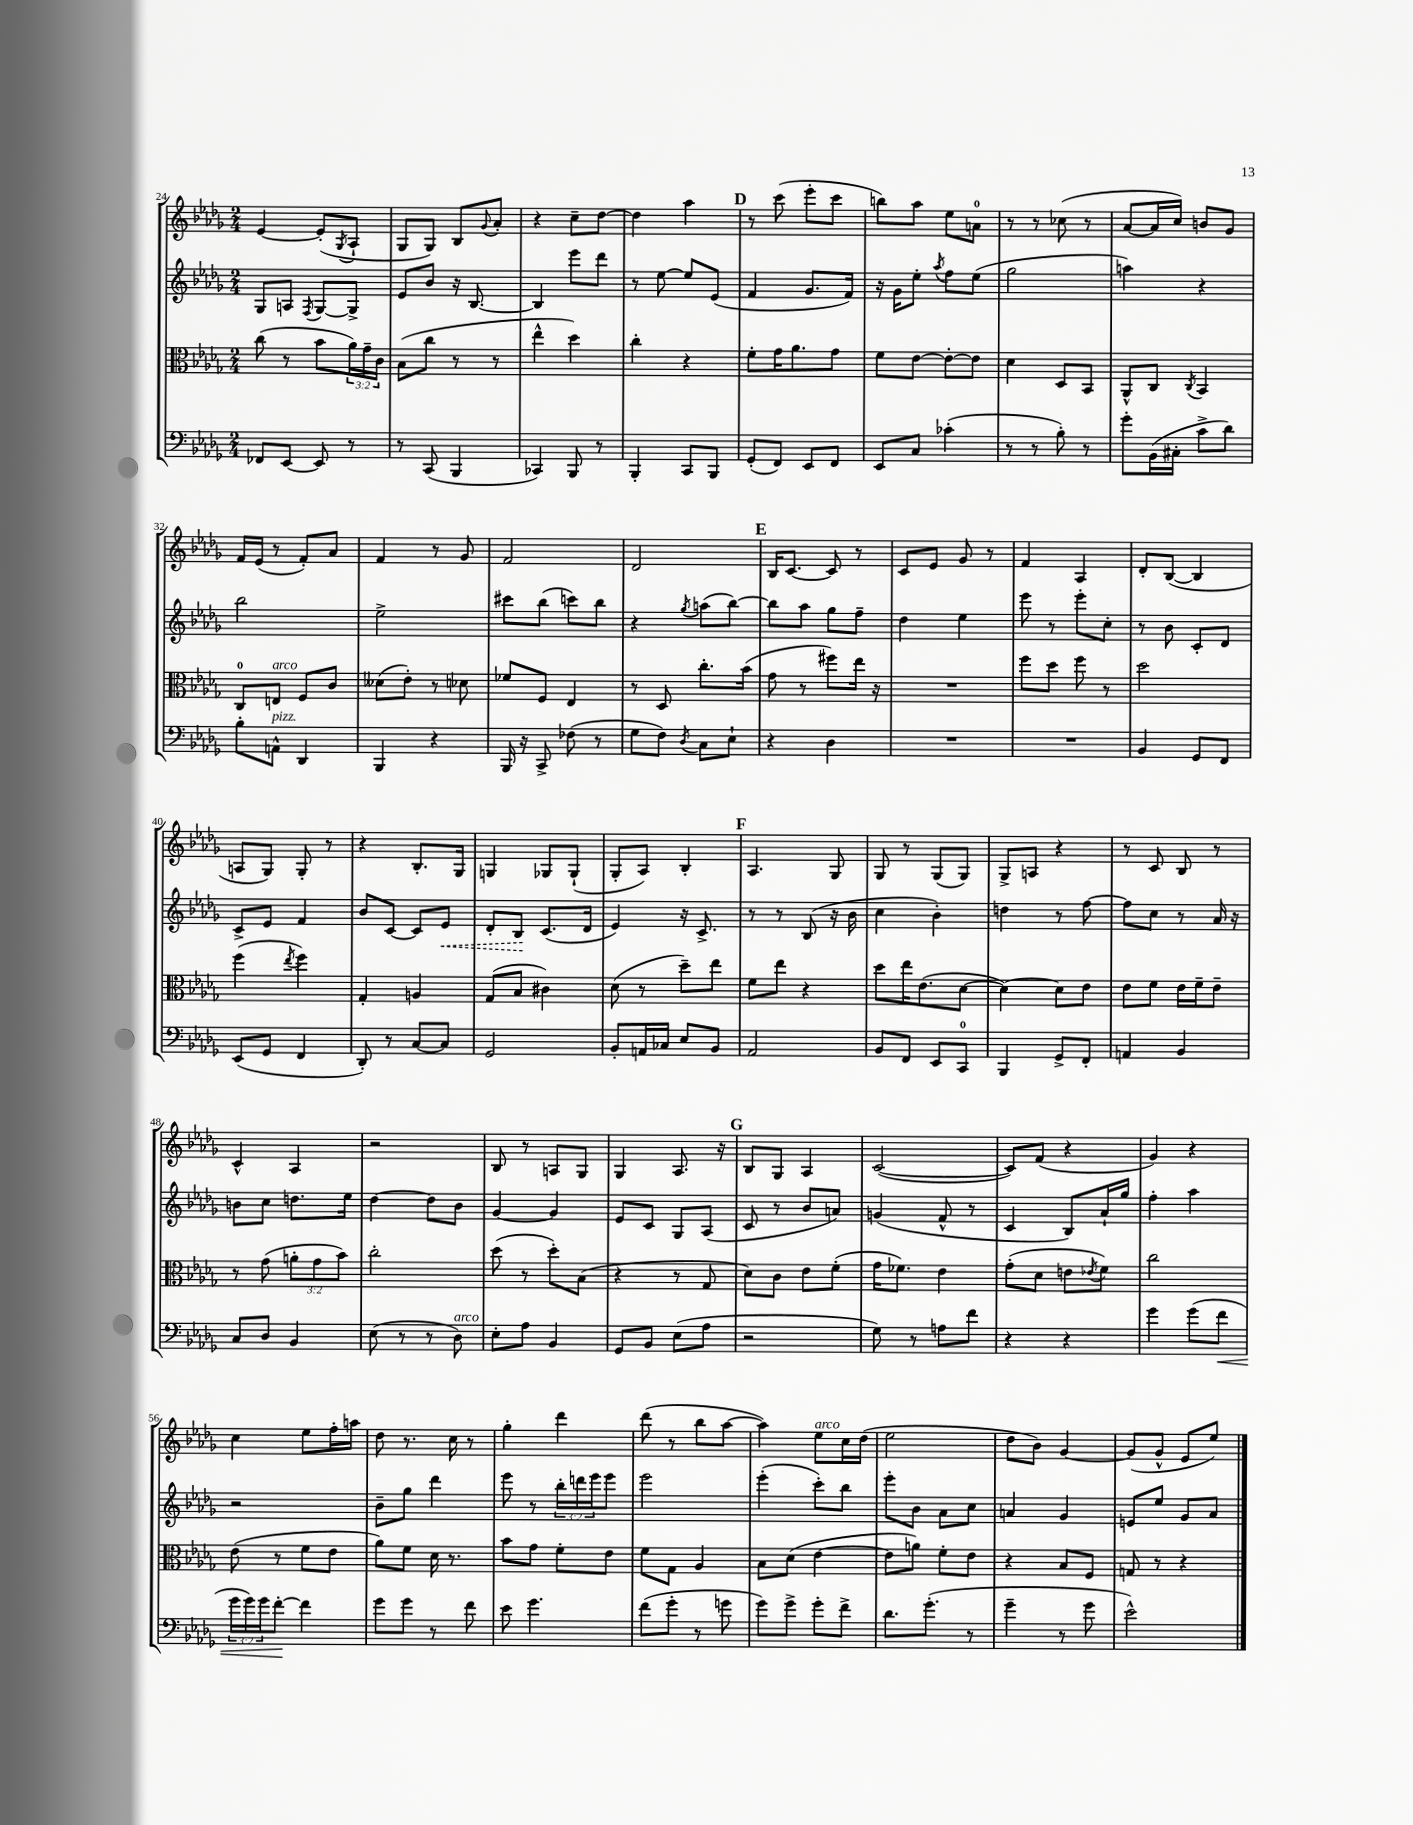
<<
\new StaffGroup <<
\new Staff = "s0" {
    \clef treble \key des \major \numericTimeSignature \time 2/4
    ees'4~ ees'8-.( \acciaccatura { ges8 } aes8-! |
    ges8 ges8) bes8 \appoggiatura { ges'8 } aes'8-. |
    r4 c''8-- des''8~ |
    des''4 aes''4 |
    \mark \markup { \bold "D" } r8 c'''8( ees'''8-. c'''8 |
    b''8) aes''8 ees''8 a'8-0 |
    r8 r8 ces''8( r8 |
    aes'8~ aes'16 c''16) b'8 ges'8 |
    f'16 ees'16( r8 f'8-.) aes'8 |
    f'4 r8 ges'8 |
    f'2 |
    des'2 |
    \mark \markup { \bold "E" } bes16 c'8.~ c'8 r8 |
    c'8 ees'8 ges'8 r8 |
    f'4 aes4 |
    des'8-. bes8~( bes4 |
    a8 ges8) ges8-. r8 |
    r4 bes8.-. ges16 |
    g4 ges8 ges8-!( |
    ges8-. aes8) bes4-. |
    \mark \markup { \bold "F" } aes4. ges8 |
    ges8 r8 ges8( ges8) |
    ges8-> a8 r4 |
    r8 c'8 bes8 r8 |
    c'4-^ aes4 |
    r2 |
    bes8 r8 a8 ges8 |
    ges4 aes8. r16 |
    \mark \markup { \bold "G" } bes8 ges8 aes4 |
    c'2~( |
    c'8) f'8( r4 |
    ges'4) r4 |
    c''4 ees''8 f''16-. a''16 |
    des''8 r8. c''16 r8 |
    ges''4-. des'''4 |
    des'''8( r8 bes''8 aes''8~ |
    aes''4) ees''8^\markup { \italic "arco" } c''16 des''16( |
    ees''2 |
    des''8 bes'8) ges'4~ |
    ges'8( ges'8-^ ees'8 ees''8) \bar "|." |
}
\new Staff = "s1" {
    \clef treble \key des \major \numericTimeSignature \time 2/4 \override Staff.TupletNumber.text = #tuplet-number::calc-fraction-text
    ges8 a8 \acciaccatura { f8 } ges8~ ges8-> |
    ees'8 bes'8 r16 bes8.~ |
    bes4 ees'''8 des'''8 |
    r8 ees''8~ ees''8 ees'8( |
    \mark \markup { \bold "D" } f'4 ges'8. f'16) |
    r16 ges'16 ees''8-. \acciaccatura { aes''8 } f''8 ees''8( |
    ges''2 |
    a''4) r4 |
    bes''2 |
    ees''2-> |
    cis'''8 bes''8( c'''8) bes''8 |
    r4 \acciaccatura { ges''8 } a''8( bes''8~) |
    \mark \markup { \bold "E" } bes''8 aes''8 ges''8 f''8-- |
    des''4 ees''4 |
    ees'''8 r8 ees'''8-. c''8-. |
    r8 bes'8 c'8-. des'8 |
    c'8-> ees'8 f'4 |
    bes'8 c'8~ c'8 \once \override Hairpin.style = #'dashed-line ees'8\< |
    des'8-. bes8\! c'8.( des'16 |
    ees'4) r16 c'8.-> |
    \mark \markup { \bold "F" } r8 r8 bes8( r16 bes'16 |
    c''4 bes'4-.) |
    d''4 r8 f''8~ |
    f''8 c''8 r8 aes'16 r16 |
    b'8 c''8 d''8. ees''16 |
    des''4~ des''8 bes'8 |
    ges'4~ ges'4 |
    ees'8 c'8 ges8 aes8( |
    \mark \markup { \bold "G" } c'8 r8 bes'8 a'8) |
    g'4( f'8-^ r8 |
    c'4 bes8) aes'16-! ges''16 |
    f''4-. aes''4 |
    r2 |
    bes'8-- ges''8 des'''4 |
    ees'''8 r8 \tuplet 3/2 { bes''16-. d'''16 ees'''16 } ees'''8 |
    ees'''2 |
    ees'''4-.( c'''8-.) bes''8 |
    ees'''8-. bes'8 aes'8 c''8 |
    a'4 ges'4 |
    e'8 ees''8 ges'8 aes'8 \bar "|." |
}
\new Staff = "s2" {
    \clef alto \key des \major \numericTimeSignature \time 2/4 \override Staff.TupletNumber.text = #tuplet-number::calc-fraction-text
    c''8( r8 bes'8 \tuplet 3/2 { aes'16) ges'16-- c'16 } |
    bes8( c''8 r8 r8 |
    ees''4-^ des''4) |
    c''4-. r4 |
    \mark \markup { \bold "D" } f'8-. ges'16 aes'8. ges'8 |
    f'8 ees'8~ ees'8~-. ees'8 |
    des'4 des8 bes,8 |
    aes,8-^ c8 \acciaccatura { c8 } bes,4 |
    c8-0 e8^\markup { \italic "arco" } f8 c'8 |
    deses'8( ees'8-.) r8 des'8 |
    fes'8 f8 ees4 |
    r8 des8 c''8.-. bes'16( |
    \mark \markup { \bold "E" } ges'8 r8 fis''8) ees''16 r16 |
    R2 |
    f''8 des''8 f''8 r8 |
    des''2 |
    f''4( \acciaccatura { ees''8 } f''4) |
    ges4-. a4 |
    ges8( bes8 cis'4) |
    des'8( r8 des''8--) ees''8 |
    \mark \markup { \bold "F" } f'8 ees''8 r4 |
    des''8 ees''16 ees'8.( des'8~ |
    des'4~) des'8 ees'8 |
    ees'8 f'8 ees'16 f'16-- ees'8-- |
    r8 ges'8( \tuplet 3/2 { a'8-. ges'8 bes'8) } |
    c''2-. |
    des''8( r8 des''8-.) bes8( |
    r4 r8 ges8 |
    \mark \markup { \bold "G" } des'8) c'8 ees'8 f'8-.( |
    ges'16 fes'8.) ees'4 |
    ges'8-.( des'8 e'8 \acciaccatura { ees'8 } f'8) |
    c''2 |
    ees'8( r8 f'8 ees'8 |
    aes'8) f'8 des'16 r8. |
    bes'8 ges'8 f'8-. ees'8 |
    f'8 ges8 aes4 |
    bes8 des'8( ees'4~ |
    ees'8 a'8) f'8-. ees'8 |
    r4 bes8 f8 |
    g8 r8 r4 \bar "|." |
}
\new Staff = "s3" {
    \clef bass \key des \major \numericTimeSignature \time 2/4 \override Staff.TupletNumber.text = #tuplet-number::calc-fraction-text
    fes,8 ees,8~ ees,8 r8 |
    r8 c,8( bes,,4 |
    ces,4) bes,,8 r8 |
    bes,,4-. c,8 bes,,8 |
    \mark \markup { \bold "D" } ges,8-.( f,8) ees,8 f,8 |
    ees,8 c8 ces'4-.( |
    r8 r8 bes8-.) r8 |
    ges'8-. bes,16( cis16-. c'8-> des'8) |
    bes8-. a,8-^^\markup { \italic "pizz." } des,4 |
    bes,,4 r4 |
    bes,,16 r16 c,8-> fes8( r8 |
    ges8 f8) \acciaccatura { des8 } c8 ees8-! |
    \mark \markup { \bold "E" } r4 des4 |
    R2 |
    R2 |
    bes,4 ges,8 f,8 |
    ees,8( ges,8 f,4 |
    des,8-.) r8 c8~ c8 |
    ges,2 |
    bes,8-. a,16 ces16 ees8 bes,8 |
    \mark \markup { \bold "F" } aes,2 |
    bes,8 f,8 ees,8 c,8-0 |
    bes,,4 ges,8-> f,8-. |
    a,4 bes,4 |
    c8 des8 bes,4 |
    ees8( r8 r8 des8^\markup { \italic "arco" }) |
    ees8-. aes8 bes,4 |
    ges,8 bes,8 ees8( aes8 |
    \mark \markup { \bold "G" } r2 |
    ges8) r8 a8 f'8 |
    r4 r4 |
    ges'4 ges'8( f'8\< |
    \tuplet 3/2 { ges'16 ges'16) ges'16 } f'8~-.\! f'4 |
    ges'8 ges'8 r8 f'8 |
    ees'8 ges'4. |
    f'8( ges'8-. r8 g'8 |
    ges'8) ges'8-> ges'8-. f'8-> |
    des'8. ges'8.-.( r8 |
    ges'4-- r8 ges'8 |
    ees'2-^) \bar "|." |
}
>>
>>
\layout { \context { \Score currentBarNumber = #24 } }
